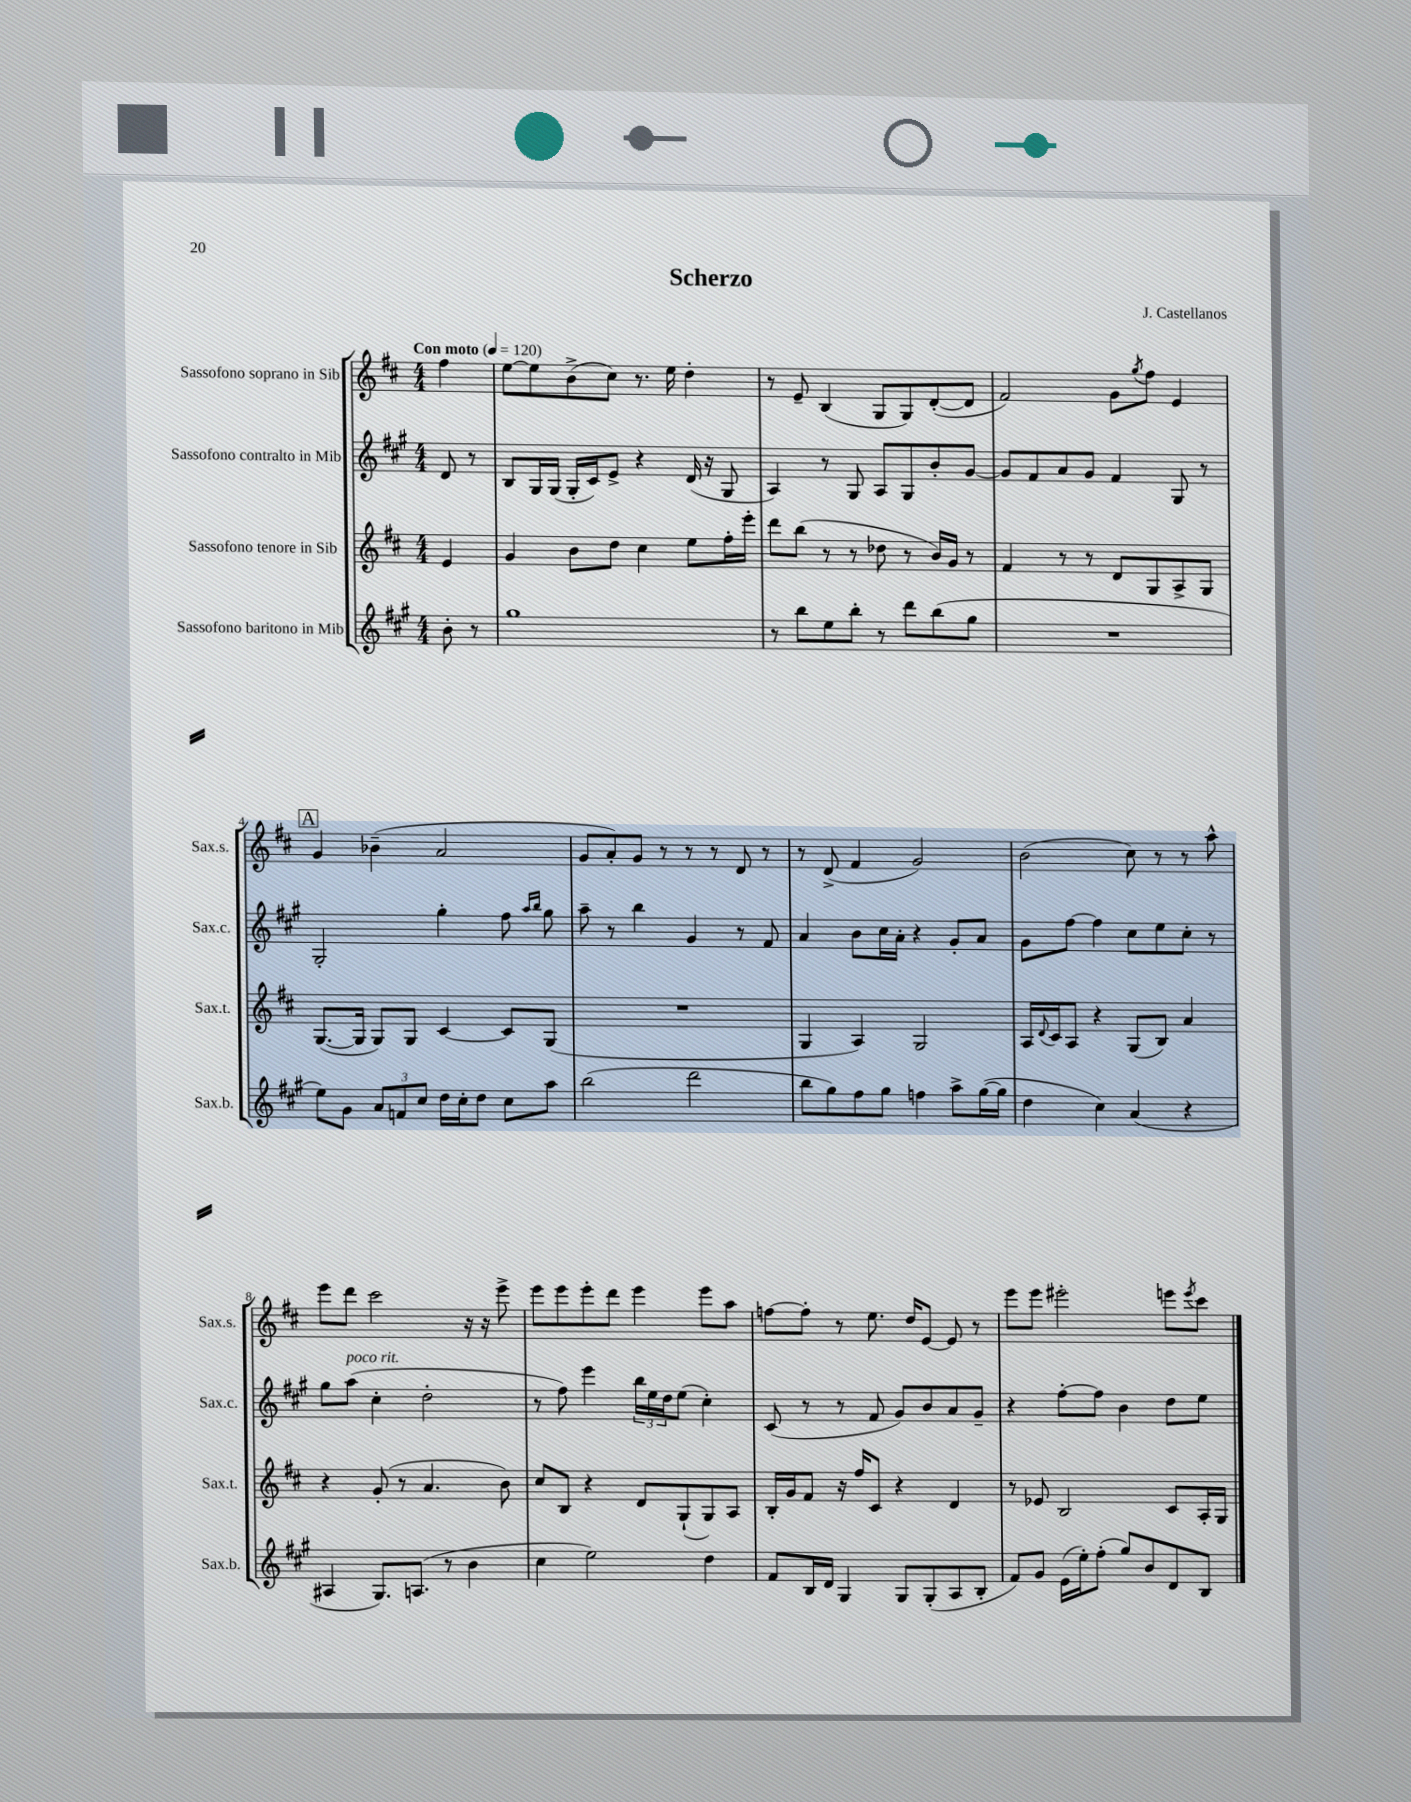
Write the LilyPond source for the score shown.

\header { title = "Scherzo" composer = "J. Castellanos" }
<<
\new StaffGroup <<
\new Staff = "s0" \with { instrumentName = "Sassofono soprano in Sib" shortInstrumentName = "Sax.s." } {
    \clef treble \key d \major \numericTimeSignature \time 4/4 \partial 4 \tempo "Con moto" 4 = 120
    fis''4 |
    e''8~ e''8 b'8->( cis''8) r8. e''16 d''4-. |
    r8 e'8-- b4( g8 g8) d'8~-.( d'8 |
    fis'2) g'8 \acciaccatura { g''8 } fis''8 e'4 |
    \mark \markup { \box "A" } g'4 bes'4--( a'2 |
    g'8 a'8-.) g'8 r8 r8 r8 d'8 r8 |
    r8 d'8->( fis'4 g'2) |
    b'2( cis''8) r8 r8 a''8-^ |
    e'''8 d'''8 cis'''2 r16 r16 e'''8-> |
    e'''8 e'''8 e'''8-. d'''8 e'''4 e'''8 a''8 |
    f''8~ f''8-. r8 e''8. d''16 e'8~ e'8 r8 |
    e'''8 e'''8 eis'''2-. e'''8 \acciaccatura { e'''8 } cis'''8 \bar "|." |
}
\new Staff = "s1" \with { instrumentName = "Sassofono contralto in Mib" shortInstrumentName = "Sax.c." } {
    \clef treble \key a \major \numericTimeSignature \time 4/4 \partial 4
    d'8 r8 |
    b8 gis16 gis16( gis16-. cis'16) e'8-> r4 d'16( r16 gis8 |
    a4) r8 gis8 a8 gis8 b'8-. gis'8~ |
    gis'8 fis'8 a'8 gis'8 fis'4 gis8 r8 |
    \mark \markup { \box "A" } gis2-. gis''4-. fis''8 \grace { a''16 b''16 } gis''8 |
    a''8-- r8 b''4 gis'4 r8 fis'8 |
    a'4 b'8 cis''16 a'16-. r4 gis'8-. a'8 |
    gis'8 fis''8~ fis''4 cis''8 e''8 cis''8-. r8 |
    gis''8 a''8^\markup { \italic "poco rit." }( cis''4-. d''2-. |
    r8 fis''8) e'''4 \tuplet 3/2 { b''16 e''16 d''16 } e''8( cis''4-.) |
    cis'8( r8 r8 fis'8 gis'8) b'8 a'8 gis'8-- |
    r4 fis''8~-. fis''8 b'4 d''8 e''8 \bar "|." |
}
\new Staff = "s2" \with { instrumentName = "Sassofono tenore in Sib" shortInstrumentName = "Sax.t." } {
    \clef treble \key d \major \numericTimeSignature \time 4/4 \partial 4
    e'4 |
    g'4 b'8 d''8 cis''4 e''8 fis''16-. e'''16-. |
    d'''8 b''8( r8 r8 des''8 r8 b'16) g'16 r8 |
    fis'4 r8 r8 d'8 g8 a8-> g8 |
    \mark \markup { \box "A" } g8.~( g16 g8) g8 cis'4~ cis'8 g8( |
    R1 |
    g4 a4) g2 |
    a16 \appoggiatura { d'8 } cis'16 a8 r4 g8( b8) a'4 |
    r4 g'8-.( r8 a'4. b'8) |
    cis''8 b8 r4 d'8 g8-!( g8) a8 |
    b16-. g'16 fis'8 r16 fis''16 cis'8 r4 d'4 |
    r8 ees'8 b2 cis'8 a16-. g16 \bar "|." |
}
\new Staff = "s3" \with { instrumentName = "Sassofono baritono in Mib" shortInstrumentName = "Sax.b." } {
    \clef treble \key a \major \numericTimeSignature \time 4/4 \partial 4
    b'8-. r8 |
    gis''1 |
    r8 b''8 e''8 b''8-. r8 d'''8 b''8( gis''8 |
    R1 |
    \mark \markup { \box "A" } e''8) gis'8 \tuplet 3/2 { a'8 f'8 cis''8 } d''16 cis''16-. d''8 cis''8 a''8 |
    b''2( d'''2 |
    b''8 gis''8) fis''8 gis''8 f''4 a''8-> gis''16~( gis''16 |
    d''4 cis''4) a'4( r4 |
    ais4 gis8.) a8.( r8 b'4 |
    cis''4 e''2) d''4 |
    fis'8 b16 d'16 gis4 gis8 gis8-.( a8 b8-. |
    fis'8) gis'8 e'16( e''16-.) fis''8-.( gis''8) b'8 d'8 b8 \bar "|." |
}
>>
>>
